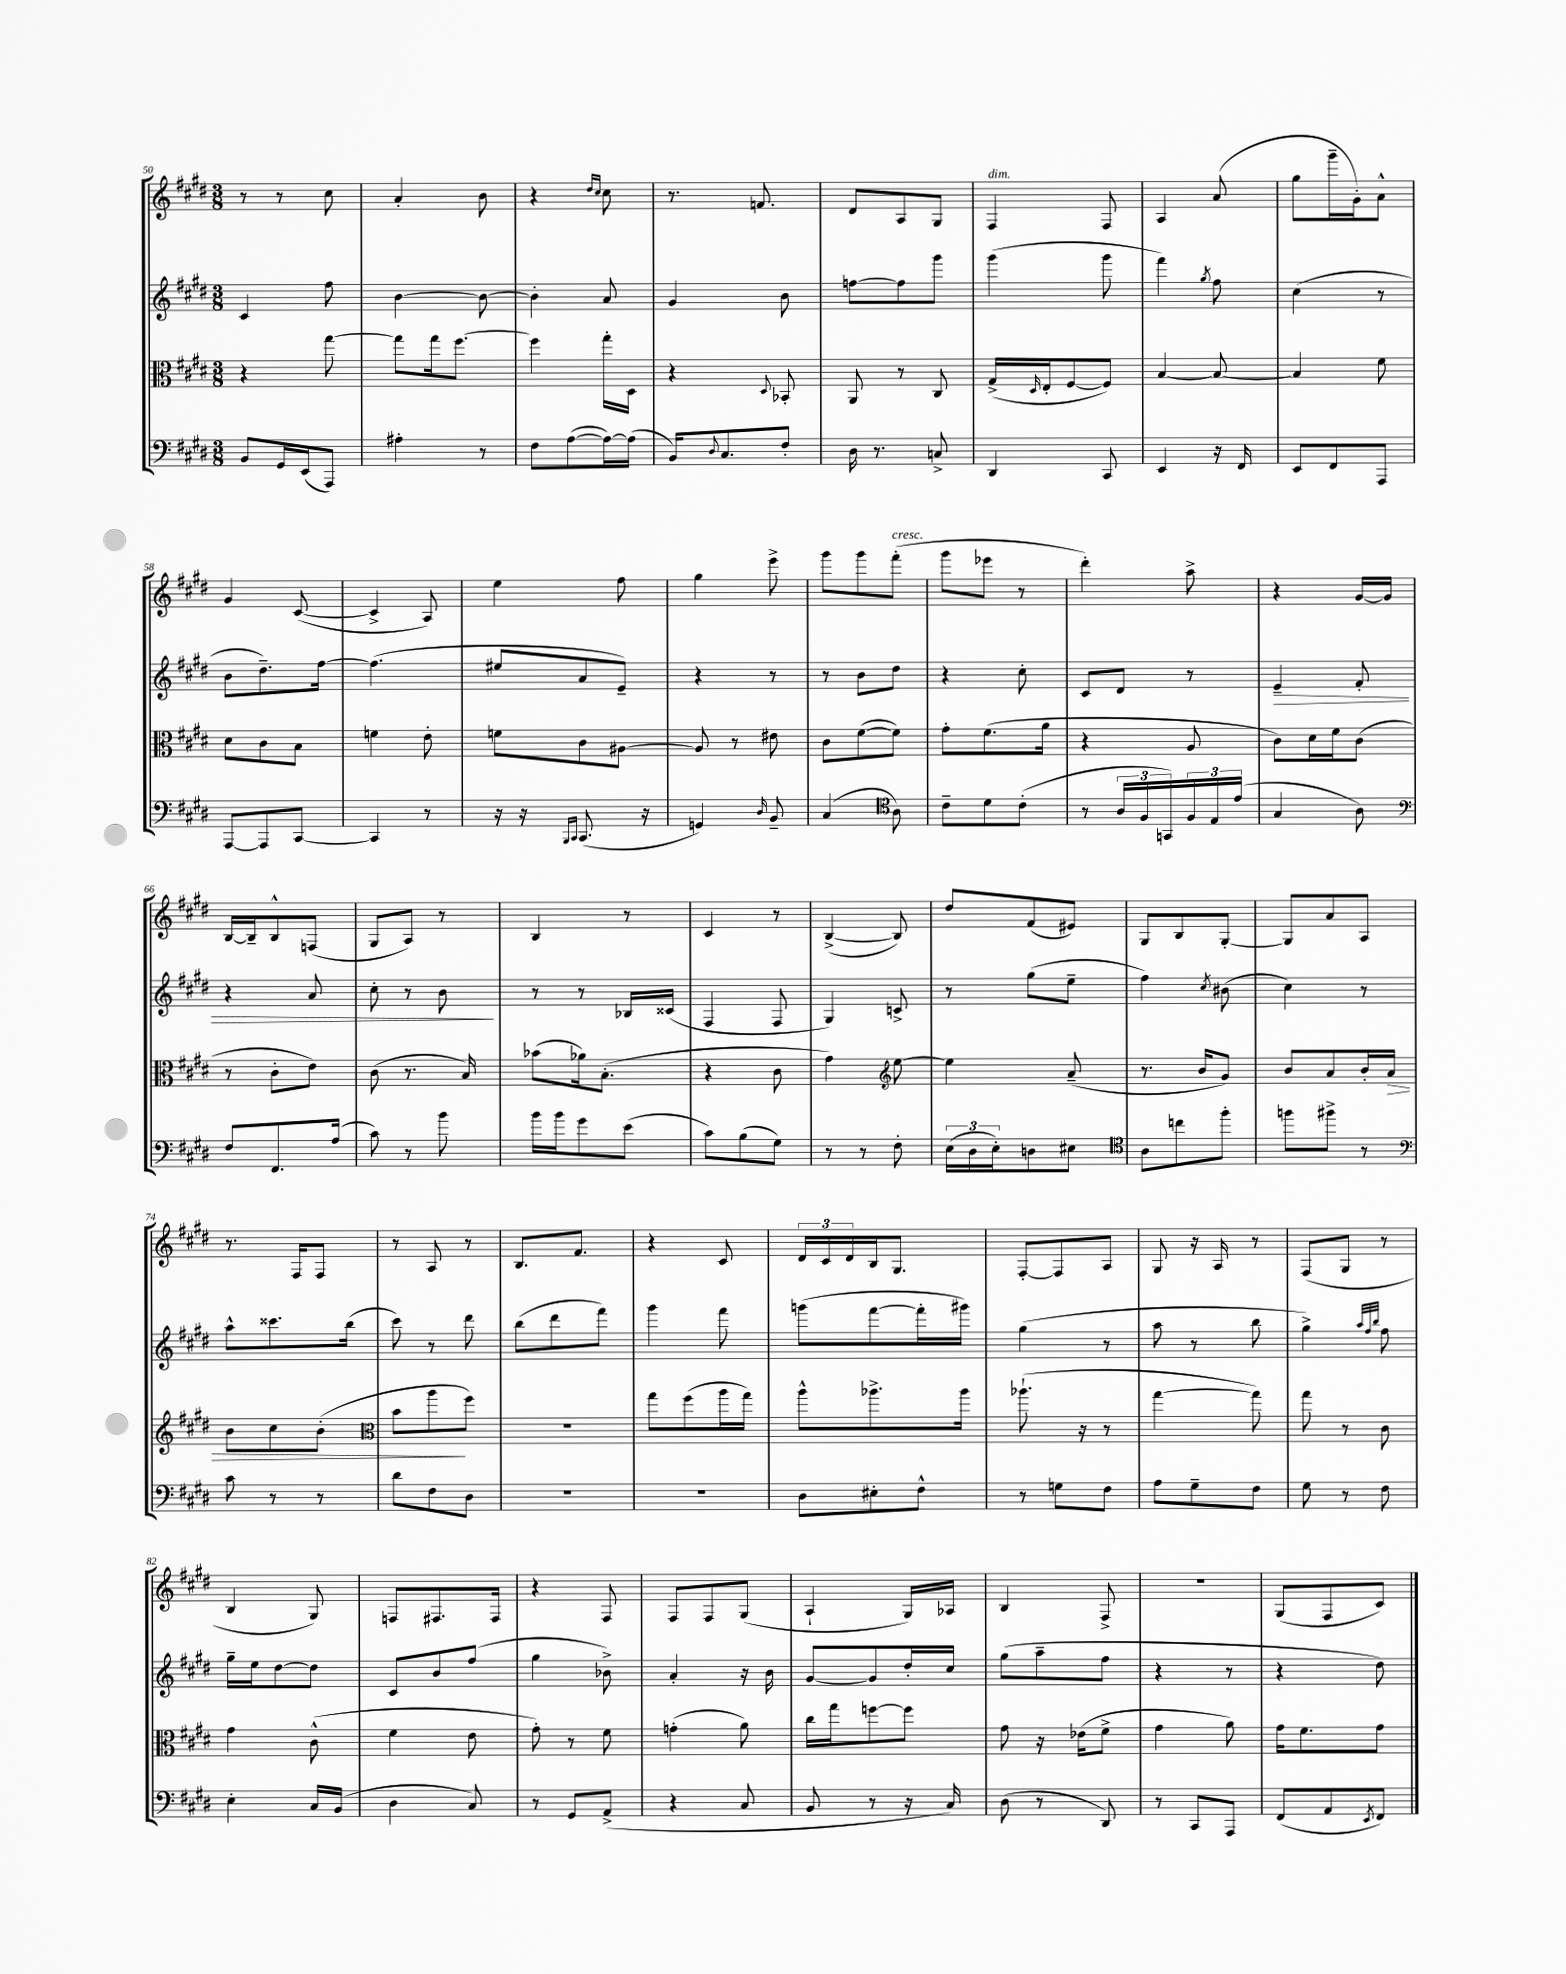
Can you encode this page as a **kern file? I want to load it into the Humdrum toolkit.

**kern	**kern	**kern	**kern
*staff4	*staff3	*staff2	*staff1
*clefF4	*clefC3	*clefG2	*clefG2
*k[f#c#g#d#]	*k[f#c#g#d#]	*k[f#c#g#d#]	*k[f#c#g#d#]
*M3/8	*M3/8	*M3/8	*M3/8
8BB/L	4r	4c#/	8r
16GG#/L	.	.	8r
(16EE/J	.	.	.
8AAA/J)	[8gg#\	8ff#\	8cc#\
=	=	=	=
4A#'\	8gg#\]L	[4b\	4a'/
.	16gg#\k	.	.
.	[8.ff#\J	.	.
8r	.	8b\_	8b\
=	=	=	=
8F#\L	4ff#\]	4b'\]	4r
([8A\	.	.	.
.	.	.	16qqdd#/LL
.	.	.	16qqcc#/JJ
16A\_L)	16gg#'\LL	8a/	8cc#\
(16A\]JJ	16D#\JJ	.	.
=	=	=	=
16BB/LK)	4r	4g#/	8.r
8qqD#/	.	.	.
8.C#/	.	.	.
.	.	.	8.f/
.	8qqD#/	.	.
8F#'/J	8BB-'/	8b\	.
=	=	=	=
16D#\	8AA/	[8ff\L	8d#/L
8.r	.	.	.
.	8r	8ff\]	8A/
8C^/	8C#/	8ggg#\J	8G#/J
=	=	=	=
4DD#/	(16G#^/LL	(4ggg#\	4F#/
.	16qqD#/	.	.
.	16E'/J	.	.
.	[8F#/	.	.
8CC#/	8F#/]J)	8ggg#\	8F#/
=	=	=	=
4EE/	[4B/	4fff#\)	4A/
.	.	8qgg#/	.
16r	8B/_	8ff#\	(8a/
16FF#/	.	.	.
=	=	=	=
8EE/L	4B/]	(4cc#\	8gg#\L
8FF#/	.	.	16ggg#~\L
.	.	.	16g#'\J)
8AAA/J	8f#\	8r	8a^^\J
=	=	=	=
[8AAA/L	8d#\L	8b\L	4g#/
8AAA/]	8c#\	8.dd#~\)	.
[8CC#/J	8B\J	.	([8c#/
.	.	[16ff#\Jk	.
=	=	=	=
4CC#/]	4f\	(4.ff#\]	4c#^/]
8r	8e'\	.	8A/)
=	=	=	=
16r	8f\L	8ee#/L	4ee\
16r	.	.	.
16qqBBB/LL	.	.	.
16qqCC#/JJ	.	.	.
(8.CC#/	8c#\	8a/	.
.	[8A#\J	8e~/J)	8ff#\
16r	.	.	.
=	=	=	=
4GG/)	8A#/]	4r	4gg#\
.	8r	.	.
16qqD#/	.	.	.
8BB~/	8e#\	8r	8eee^\
=	=	=	=
(4C#/	8c#\L	8r	8ggg#\L
.	([8f#\	8b\L	8ggg#\
*clefC4	*	*	*
8A\)	8f#\]J)	8dd#\J	(8fff#'\J
=	=	=	=
8c#~\L	8g#'\L	4r	8ggg#\L
8d#\	(8.f#\	.	8eee-\J
(8c#'\J	.	8cc#'\	8r
.	16a\Jk	.	.
=	=	=	=
8r	4r	8c#/L	4ddd#'\)
24A/LL	.	8d#/J	.
24F#/	.	.	.
24GG/)	.	.	.
24F#/	8A/	8r	8aa^\
24E/	.	.	.
(24e/JJ	.	.	.
=	=	=	=
4G#/	8c#\L)	4e~/	4r
.	16d#\L	.	.
.	16f#\J	.	.
8A\)	(8c#\J	8f#'/	[16g#/LL
.	.	.	16g#/]JJ
=	=	=	=
*clefF4	*	*	*
8F#/L	8r	4r	[16B/LL
.	.	.	16B~/]J
8.FF#/	8c#'\L	.	8B^^/
.	8e\J)	8a/	(8F/J
(16A/Jk	.	.	.
=	=	=	=
8c#\)	(8c#\	8cc#'\	8G#/L
8r	8.r	8r	8A/J)
8b\	.	8b\	8r
.	16B/)	.	.
=	=	=	=
16b\LL	(8b-\L	8r	4B/
16b\J	.	.	.
8g#\	16a-\k)	8r	.
.	(8.B'\J	.	.
(8e\J	.	16B-/LL	8r
.	.	(16c##/JJ	.
=	=	=	=
8c#\L)	4r	4F#/	4c#/
(8B\	.	.	.
8G#\J)	8c#\	8F#/	8r
=	=	=	=
8r	4g#\)	4G#/)	([4B^/
8r	.	.	.
*	*clefG2	*	*
8F#'\	[8ee\	8c^/	8B/])
=	=	=	=
(24E\LL	4ee\]	8r	8dd#/L
24D#\	.	.	.
24E'\J)	.	.	.
8D\	.	(8gg#\L	(8f#/
8E#\J	(8a~/	8ee~\J	8e#/J)
=	=	=	=
*clefC4	*	*	*
8A\L	8.r	4ff#\)	8G#/L
8cc\	.	.	8B/
.	16b/LK	.	.
.	.	8qcc#/	.
8ff#'\J	8g#/J)	(8b#\	[8G#'/J
=	=	=	=
8ff\L	8b/L	4cc#\)	8G#/]L
8ff#^\J	8a/	.	8a/
8r	16b'/L	8r	8A/J
.	16a/JJ	.	.
=	=	=	=
*clefF4	*	*	*
8c#\	8b\L	8aa^^\L	8.r
8r	8cc#\	8.ccc##\	.
.	.	.	16F#/LK
8r	(8b'\J	.	8F#/J
.	.	(16bb\Jk	.
=	=	=	=
*	*clefC3	*	*
8d#\L	8b\L	8ccc#\)	8r
8F#\	8aa\	8r	8A/
8D#\J	8ff#\J)	8ddd#\	8r
=	=	=	=
4.r	4.r	(8bb\L	8.B/L
.	.	8ddd#\	.
.	.	.	8.f#/J
.	.	8fff#\J)	.
=	=	=	=
4.r	8gg#\L	4ggg#\	4r
.	(8ff#\	.	.
.	16aa\L	8fff#\	8c#/
.	16gg#\JJ)	.	.
=	=	=	=
8D#\L	8aa^^\L	(8ggg\L	24d#/LL
.	.	.	24c#/
.	.	.	24d#/
8E#'\	8.aa-^\	[8fff#\	16B/J
.	.	.	8.G#/J
8F#^^\J	.	16fff#'\]L	.
.	16aa-\Jk	16ggg#\JJ)	.
=	=	=	=
8r	(8.aa-`\	(4gg#\	[8F#'/L
8G\L	.	.	8F#/]
.	16r	.	.
8F#\J	8r	8r	8A/J
=	=	=	=
8A\L	[4gg#\	8aa\	8G#/
8G#~\	.	8r	16r
.	.	.	16A/
8F#\J	8gg#\])	8bb\	8r
=	=	=	=
8G#\	8gg#\	4gg#^\)	(8F#/L
8r	8r	.	8G#/J
.	.	32qqaa/LLL	.
.	.	32qqff#/	.
.	.	32qqbb/JJJ	.
8F#\	8c#\	8ff#\	8r
=	=	=	=
4E'\	4g#\	16gg#~\LL	4B/
.	.	16ee\J	.
.	.	[8dd#\	.
16C#/LL	(8c#^^\	8dd#\]J	8G#/)
(16BB/JJ	.	.	.
=	=	=	=
4D#\	4f#\	8c#/L	8F/L
.	.	8b/	8.F#/
8C#/)	8e\	(8ff#/J	.
.	.	.	16F#/Jk
=	=	=	=
8r	8g#'\)	4gg#\	4r
8GG#/L	8r	.	.
(8AA^/J	8f#\	8b-^\)	8F#/
=	=	=	=
4r	(4g'\	4a'/	8F#/L
.	.	.	8F#/
8C#/	8a\)	16r	(8G#/J
.	.	16b\	.
=	=	=	=
8BB/	16cc#\LL	[8g#/L	4A`/
.	16gg#\J	.	.
8r	[8ff\	8g#/]	.
16r	8ff\]J	16dd#'/L	16G#/LL)
16C#/)	.	16cc#/JJ	16A-/JJ
=	=	=	=
(8D#\	8g#\	(8gg#\L	4B/
8r	16r	8aa~\	.
.	(16e-\LK	.	.
8DD#/)	8f#^\J	8ff#\J	8F#^/
=	=	=	=
8r	4g#\	4r	4.r
8CC#/L	.	.	.
8AAA/J	8a\)	8r	.
=	=	=	=
(8FF#/L	16g#\LK	4r	(8G#/L
.	8.f#\	.	.
8AA/	.	.	8F#/
8qEE/	.	.	.
8FF#/J)	8g#\J	8dd#\)	8c#/J)
==	==	==	==
*-	*-	*-	*-
